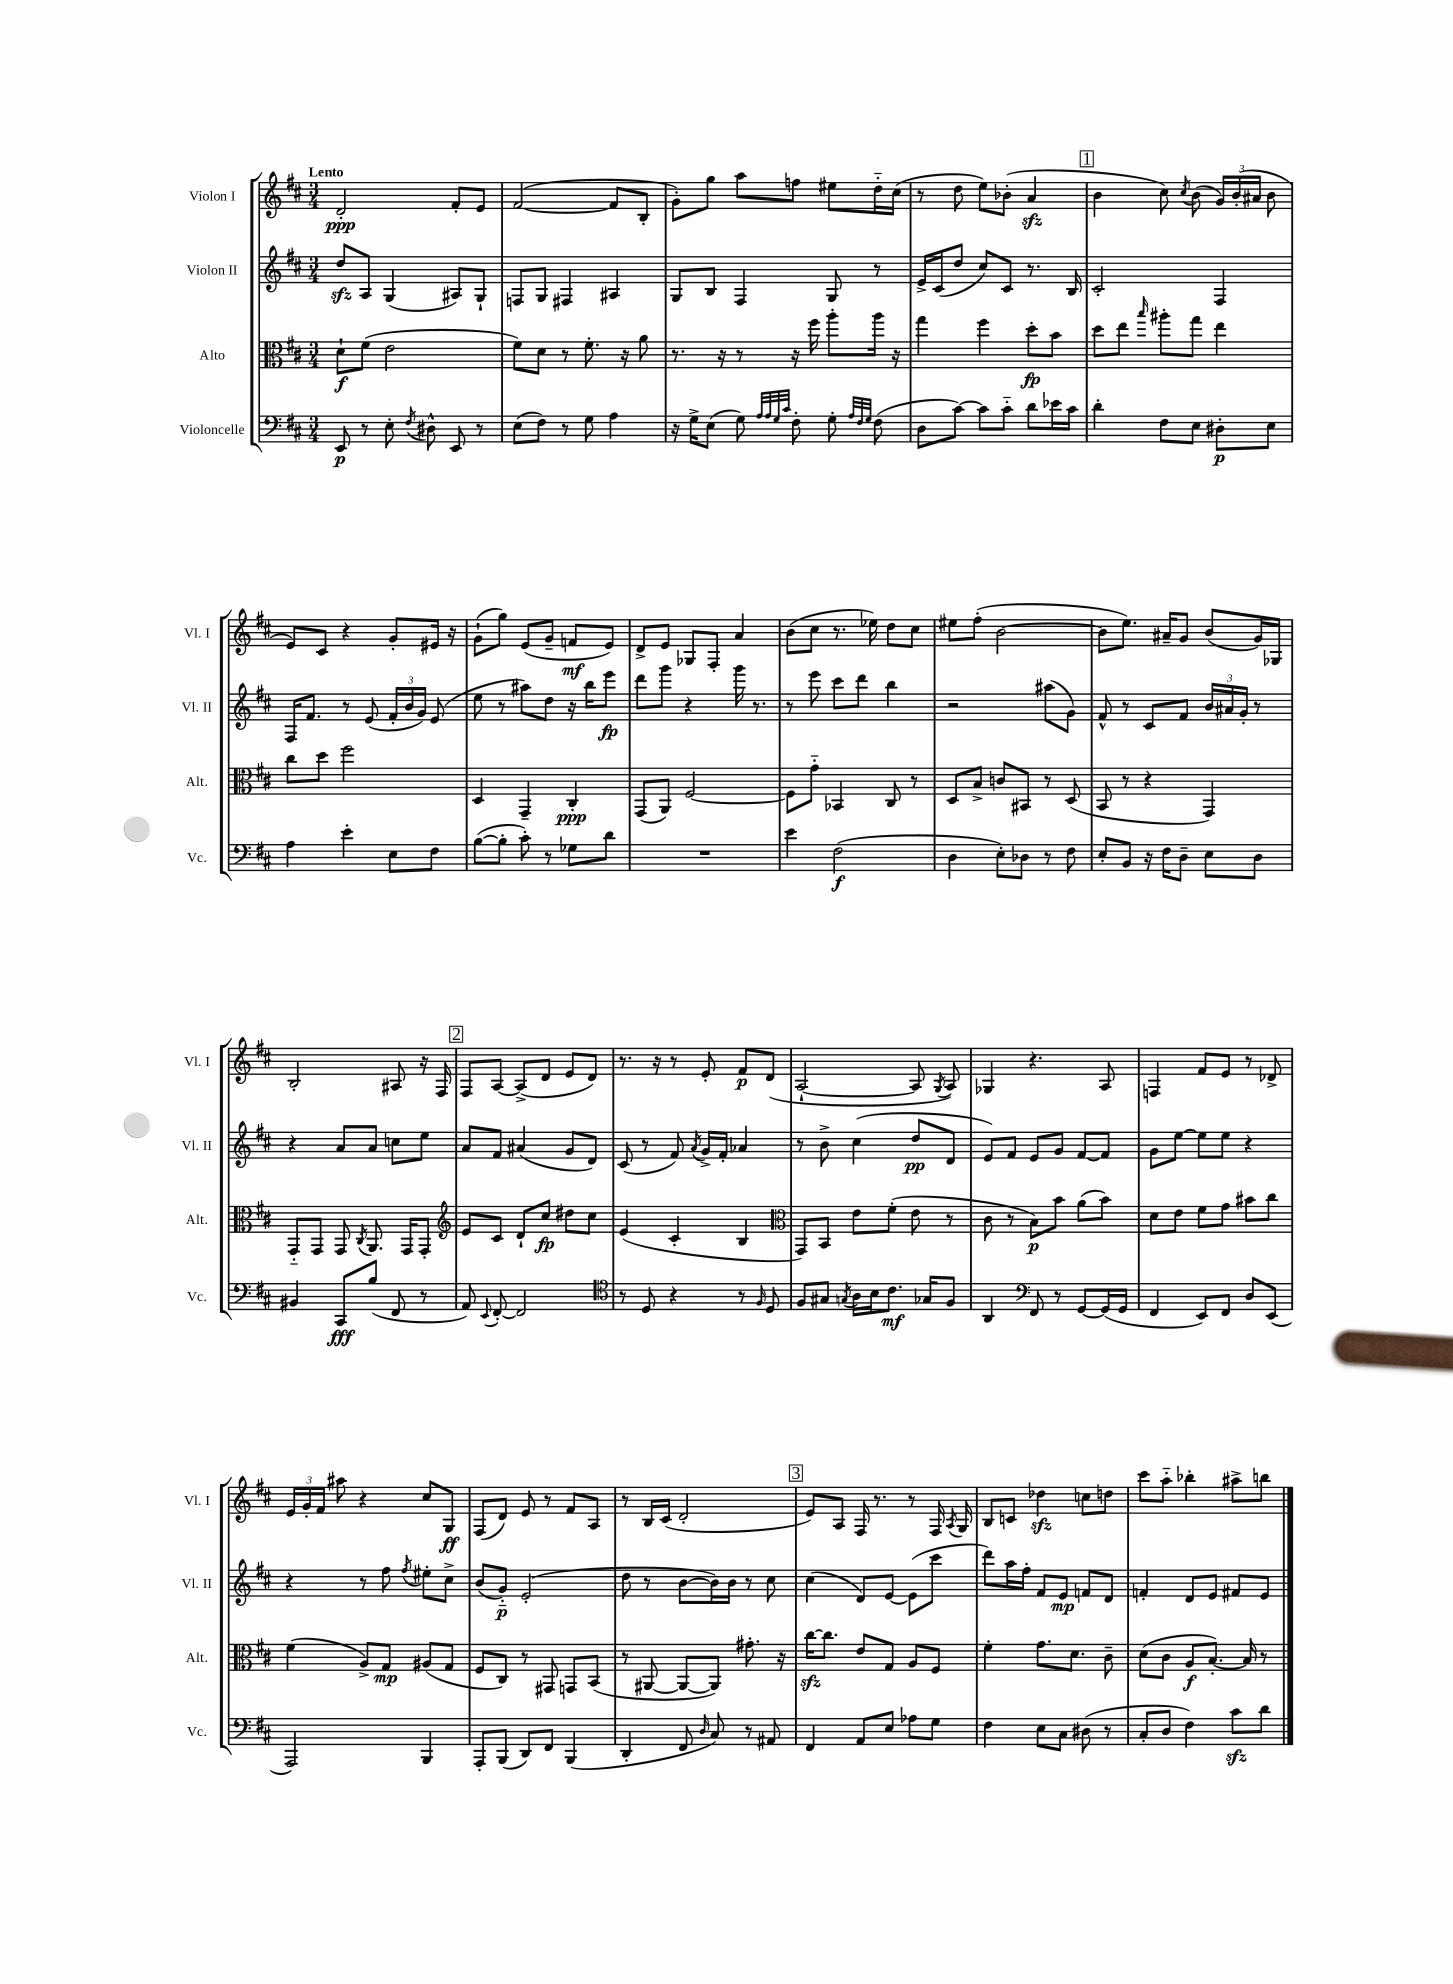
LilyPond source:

<<
\new StaffGroup <<
\new Staff = "s0" \with { instrumentName = "Violon I" shortInstrumentName = "Vl. I" } {
    \clef treble \key d \major \numericTimeSignature \time 3/4 \tempo "Lento"
    \autoBeamOff d'2-.\ppp fis'8[-. e'8] |
    fis'2~( fis'8[ b8]-. |
    g'8[-.) g''8] a''8[ f''8] eis''8[ d''16-_ cis''16]( |
    r8 d''8 e''8[) bes'8]-.( a'4\sfz |
    \mark \markup { \box "1" } b'4 cis''8) \acciaccatura { cis''8 } b'8( \tuplet 3/2 { g'16[) b'16-.( ais'16] } b'8 |
    e'8[) cis'8] r4 g'8[-. eis'16] r16 |
    g'8[-!( g''8]) e'8[( g'8]-- f'8[\mf e'8]) |
    d'8[-> e'8] ges8[ fis8]-. a'4 |
    b'8[( cis''8] r8. ees''16) d''8[ cis''8] |
    eis''8[ fis''8]-.( b'2~ |
    b'8[ e''8.]) ais'16[-- g'8] b'8[( g'16) ges16] |
    b2-. ais8 r16 fis16 |
    \mark \markup { \box "2" } fis8[ a8]~ a8[->( d'8] e'8[ d'8]) |
    r8. r16 r8 e'8-. fis'8[\p d'8]( |
    a2~-! a8 \acciaccatura { g8 } a8) |
    ges4 r4. a8 |
    f4 fis'8[ e'8] r8 des'8-> |
    \tuplet 3/2 { e'16[ g'16-. fis'16] } ais''8 r4 cis''8[ g8]\ff |
    fis8[( d'8]) e'8 r8 fis'8[ a8] |
    r8 b16[ cis'16]( d'2-. |
    \mark \markup { \box "3" } e'8[) a8] fis16 r8. r8 fis16 \acciaccatura { a8 } g16 |
    b8[ c'8] des''4\sfz c''8[ d''8] |
    cis'''8[ a''8]-_ bes''4-. ais''8[-> b''8] \bar "|." |
}
\new Staff = "s1" \with { instrumentName = "Violon II" shortInstrumentName = "Vl. II" } {
    \clef treble \key d \major \numericTimeSignature \time 3/4
    \autoBeamOff d''8[\sfz a8] g4( ais8[) g8]-! |
    f8[ g8] fis4 ais4 |
    g8[ b8] fis4 g8 r8 |
    e'16[-> cis'16( d''8] cis''8[) cis'8] r8. b16 |
    \mark \markup { \box "1" } cis'2-. fis4 |
    fis16[ fis'8.] r8 e'8( \tuplet 3/2 { fis'16[-. b'16 g'16]) } e'8( |
    e''8 r8 ais''8[) d''8] r16 b''16[ e'''8]\fp |
    d'''8[ g'''8] r4 g'''16 r8. |
    r8 e'''8 cis'''8[ d'''8] b''4 |
    r2 ais''8[( g'8]) |
    fis'8-^ r8 cis'8[ fis'8] \tuplet 3/2 { b'16[ ais'16 g'16]-. } r8 |
    r4 a'8[ a'8] c''8[ e''8] |
    \mark \markup { \box "2" } a'8[ fis'8] ais'4( g'8[ d'8]) |
    cis'8( r8 fis'8) \acciaccatura { a'8 } g'16[-> fis'16]-. aes'4 |
    r8 b'8-> cis''4( d''8[\pp d'8] |
    e'8[) fis'8] e'8[ g'8] fis'8[~ fis'8] |
    g'8[ e''8]~ e''8[ e''8] r4 |
    r4 r8 fis''8 \acciaccatura { fis''8 } eis''8[-. cis''8]-> |
    b'8[( g'8]-_\p) e'2-.( |
    d''8 r8 b'8[~ b'16) b'16] r8 cis''8 |
    \mark \markup { \box "3" } cis''4( d'8[) e'8]~ e'8[( cis'''8] |
    d'''8[) a''16 fis''16]-. fis'8[ e'8]\mp f'8[ d'8] |
    f'4-. d'8[ e'8] fis'8[ e'8] \bar "|." |
}
\new Staff = "s2" \with { instrumentName = "Alto" shortInstrumentName = "Alt." } {
    \clef alto \key d \major \numericTimeSignature \time 3/4
    \autoBeamOff d'8[-!\f fis'8]( e'2 |
    fis'8[) d'8] r8 fis'8.-. r16 a'8 |
    r8. r16 r8 r16 fis''16 a''8[-. a''16] r16 |
    g''4 fis''4 d''8[-.\fp b'8] |
    \mark \markup { \box "1" } d''8[ e''8] \grace { b''16 } ais''8[-. g''8] e''4 |
    cis''8[ d''8] fis''2 |
    d4 g,4-- cis4-.\ppp |
    g,8[( a,8]) fis2~ |
    fis8[ g'8]-_ bes,4 cis8 r8 |
    d8[ b8]-> c'8[ bis,8] r8 d8( |
    b,8 r8 r4 g,4) |
    g,8[-_ g,8] g,8 \acciaccatura { cis8 } a,8. g,16[ g,8]-. |
    \mark \markup { \box "2" } \clef treble e'8[ cis'8] d'8[-! cis''8]\fp dis''8[ cis''8] |
    e'4( cis'4-. b4 |
    \clef alto g,8[) b,8] e'8[ fis'8]-.( e'8 r8 |
    cis'8 r8 b8[\p) b'8] a'8[( b'8]) |
    d'8[ e'8] fis'8[ g'8] bis'8[ cis''8] |
    fis'4( a8[->) g8]\mp ais8[( g8] |
    fis8[ cis8]) r8 gis,8 g,8[ b,8]( |
    r8 ais,8~ ais,8[~ ais,8]) gis'8.-. r16 |
    \mark \markup { \box "3" } cis''16[~\sfz cis''8.] e'8[ g8] a8[ fis8] |
    fis'4-. g'8.[ d'8.] cis'8-- |
    d'8[( cis'8] a8[\f b8.]~-.) b16 r8 \bar "|." |
}
\new Staff = "s3" \with { instrumentName = "Violoncelle" shortInstrumentName = "Vc." } {
    \clef bass \key d \major \numericTimeSignature \time 3/4
    \autoBeamOff e,8\p r8 e8-. \acciaccatura { fis8 } dis8-^ e,8 r8 |
    e8[( fis8]) r8 g8 a4 |
    r16 g16[-> e8]( g8) \grace { a32[ a32 g32 cis'32] } fis8-. g8-. \grace { a32[ fis32 g32] } fis8( |
    d8[ cis'8]~) cis'8[ cis'8]-_ d'8[ ees'16 cis'16] |
    \mark \markup { \box "1" } d'4-. fis8[ e8] dis8[-.\p e8] |
    a4 e'4-. e8[ fis8] |
    b8[~( b8]-. cis'8-.) r8 ges8[ d'8] |
    R2. |
    e'4 fis2\f( |
    d4 e8[-.) des8] r8 fis8 |
    e8[-. b,8] r16 fis16[ d8]-- e8[ d8] |
    bis,4 cis,8[\fff b8]( fis,8 r8 |
    \mark \markup { \box "2" } a,8) \appoggiatura { e,8 } fis,8~-. fis,2 |
    \clef tenor r8 d8 r4 r8 \grace { fis16 } d8 |
    fis8[ gis8] \acciaccatura { g8 } a16[ b16 cis'8.]\mf ges16[ fis8] |
    a,4 \clef bass fis,8 r8 g,8[~ g,16( g,16] |
    fis,4 e,8[) fis,8] d8[ e,8]( |
    a,,2) b,,4 |
    a,,8[-. b,,8]( d,8[) fis,8] b,,4( |
    d,4-. fis,8 \grace { d16 } cis8) r8 ais,8 |
    \mark \markup { \box "3" } fis,4 a,8[ e8] aes8[ g8] |
    fis4 e8[ cis8] dis8( r8 |
    cis8[-. d8] fis4) cis'8[\sfz d'8] \bar "|." |
}
>>
>>
\layout { \context { \Score \remove "Bar_number_engraver" } }
